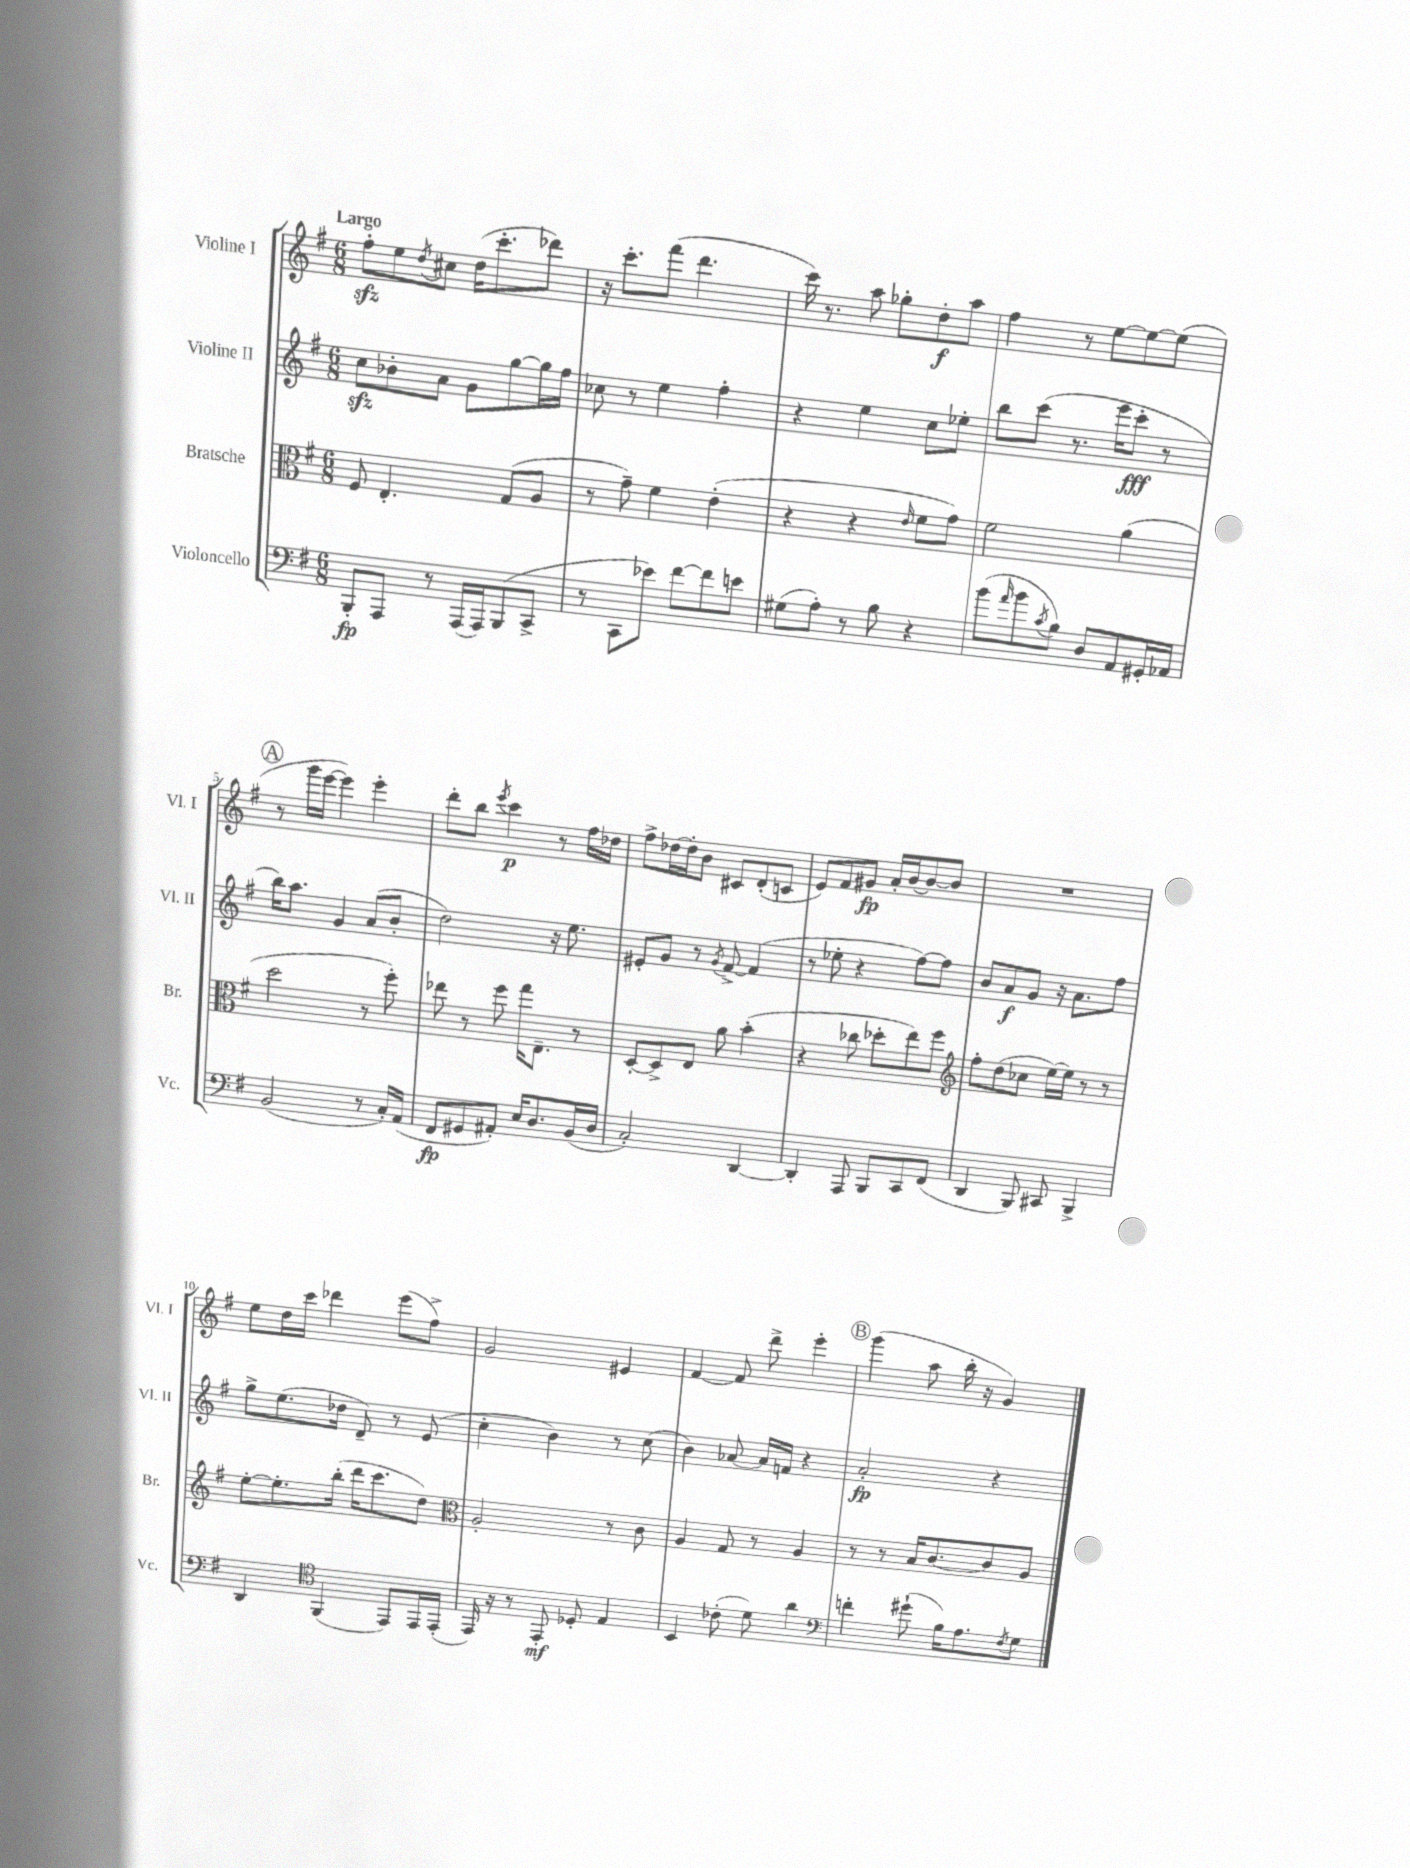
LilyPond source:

<<
\new StaffGroup <<
\new Staff = "s0" \with { instrumentName = "Violine I" shortInstrumentName = "Vl. I" } {
    \clef treble \key g \major \numericTimeSignature \time 6/8 \tempo "Largo"
    fis''8-.\sfz e''8 \acciaccatura { d''8 } cis''8 d''16( c'''8.-. des'''8) |
    r16 c'''8.-. fis'''8( d'''4. |
    c'''16) r8. a''8 ges''8-. d''8-.\f a''8 |
    fis''4 r8 e''8~ e''8~ e''8( |
    \mark \markup { \circle "A" } r8 g'''16 e'''16~ e'''4) e'''4-. |
    d'''8-. b''8 \acciaccatura { e'''8 } c'''4\p r8 fis''16 des''16 |
    fis''8-> des''16~ des''16-. b'8 cis'8 d'8-.( c'8 |
    e'8) fis'8 gis'8\fp a'16-. b'16~ b'8~ b'8 |
    R2. |
    e''8 d''16 c'''16 des'''4 e'''8( fis''8->) |
    g'2 eis'4 |
    fis'4~ fis'8 d'''8-> e'''4-. |
    \mark \markup { \circle "B" } g'''4( a''8 b''16-. r16 g'4) \bar "|." |
}
\new Staff = "s1" \with { instrumentName = "Violine II" shortInstrumentName = "Vl. II" } {
    \clef treble \key g \major \numericTimeSignature \time 6/8
    c''8\sfz bes'8-. a'8 g'8 g''8~ g''16 fis''16 |
    ces''8 r8 e''4 fis''4-. |
    r4 e''4 c''8 ees''8-. |
    b''8 c'''8( r8. e'''16 c'''8-.\fff r8 |
    \mark \markup { \circle "A" } b''16) a''8. g'4 a'8( b'8-. |
    d''2) r16 e''8. |
    eis'8-. g'8 r8 \acciaccatura { g'8 } fis'8~-> fis'4( |
    r8 ees''8-. r4 fis''8~) fis''8 |
    b'8 a'8\f g'8 r16 a'8. fis''8 |
    g''8-> e''8.( des''16 d'8--) r8 e'8( |
    c''4-. b'4) r8 c''8( |
    b'4) aes'8~ aes'16 f'16 r4 |
    \mark \markup { \circle "B" } a'2-.\fp r4 \bar "|." |
}
\new Staff = "s2" \with { instrumentName = "Bratsche" shortInstrumentName = "Br." } {
    \clef alto \key g \major \numericTimeSignature \time 6/8
    fis8 e4.-. g8( a8 |
    r8 g'8--) fis'4 e'4-.( |
    r4 r4 \grace { e'16 } fis'8 g'8) |
    fis'2 a'4( |
    \mark \markup { \circle "A" } d''2 r8 fis''8-.) |
    ees''8 r8 fis''8 g''16 e8.-- r8 |
    d8~-. d8-> e8 a'8 b'4-.( |
    r4 ces''8 des''8-. e''8) fis''8 |
    \clef treble fis''8-. d''8( ces''8 e''16~) e''16 r8 r8 |
    e''8~-. e''8.-. b''16-.( d'''16 c'''8. d''8) |
    \clef alto a2-. r8 c'8 |
    a4 g8 r8 a4 |
    \mark \markup { \circle "B" } r8 r8 b16 c'8.~ c'8 a8 \bar "|." |
}
\new Staff = "s3" \with { instrumentName = "Violoncello" shortInstrumentName = "Vc." } {
    \clef bass \key g \major \numericTimeSignature \time 6/8
    b,,8-.\fp a,,8 r8 a,,16( a,,16) b,,8( c,8-> |
    r8 c,8 ees'8) fis'8~ fis'8 e'8 |
    gis8( a8-.) r8 b8 r4 |
    b'8( \grace { a'16 } b'8 \acciaccatura { c'8 } b8) d8 a,8 gis,16-. aes,16 |
    \mark \markup { \circle "A" } b,2( r8 c16-.) a,16( |
    fis,8\fp gis,8 ais,8-.) e16 d8. b,16( d16 |
    c2-.) d,4~ |
    d,4-. a,,8 b,,8 c,8 fis,8( |
    d,4 b,,8) cis,8 b,,4-> |
    d,4 \clef tenor fis,4( e,8) e,16 e,16-.( |
    e,16) r16 r8 e,8-.\mf des8-. e4 |
    b,4 ces'8-.( d'8) a'4 |
    \mark \markup { \circle "B" } \clef bass f'4-. gis'8-!( b16) a8. \acciaccatura { fis8 } g8 \bar "|." |
}
>>
>>
